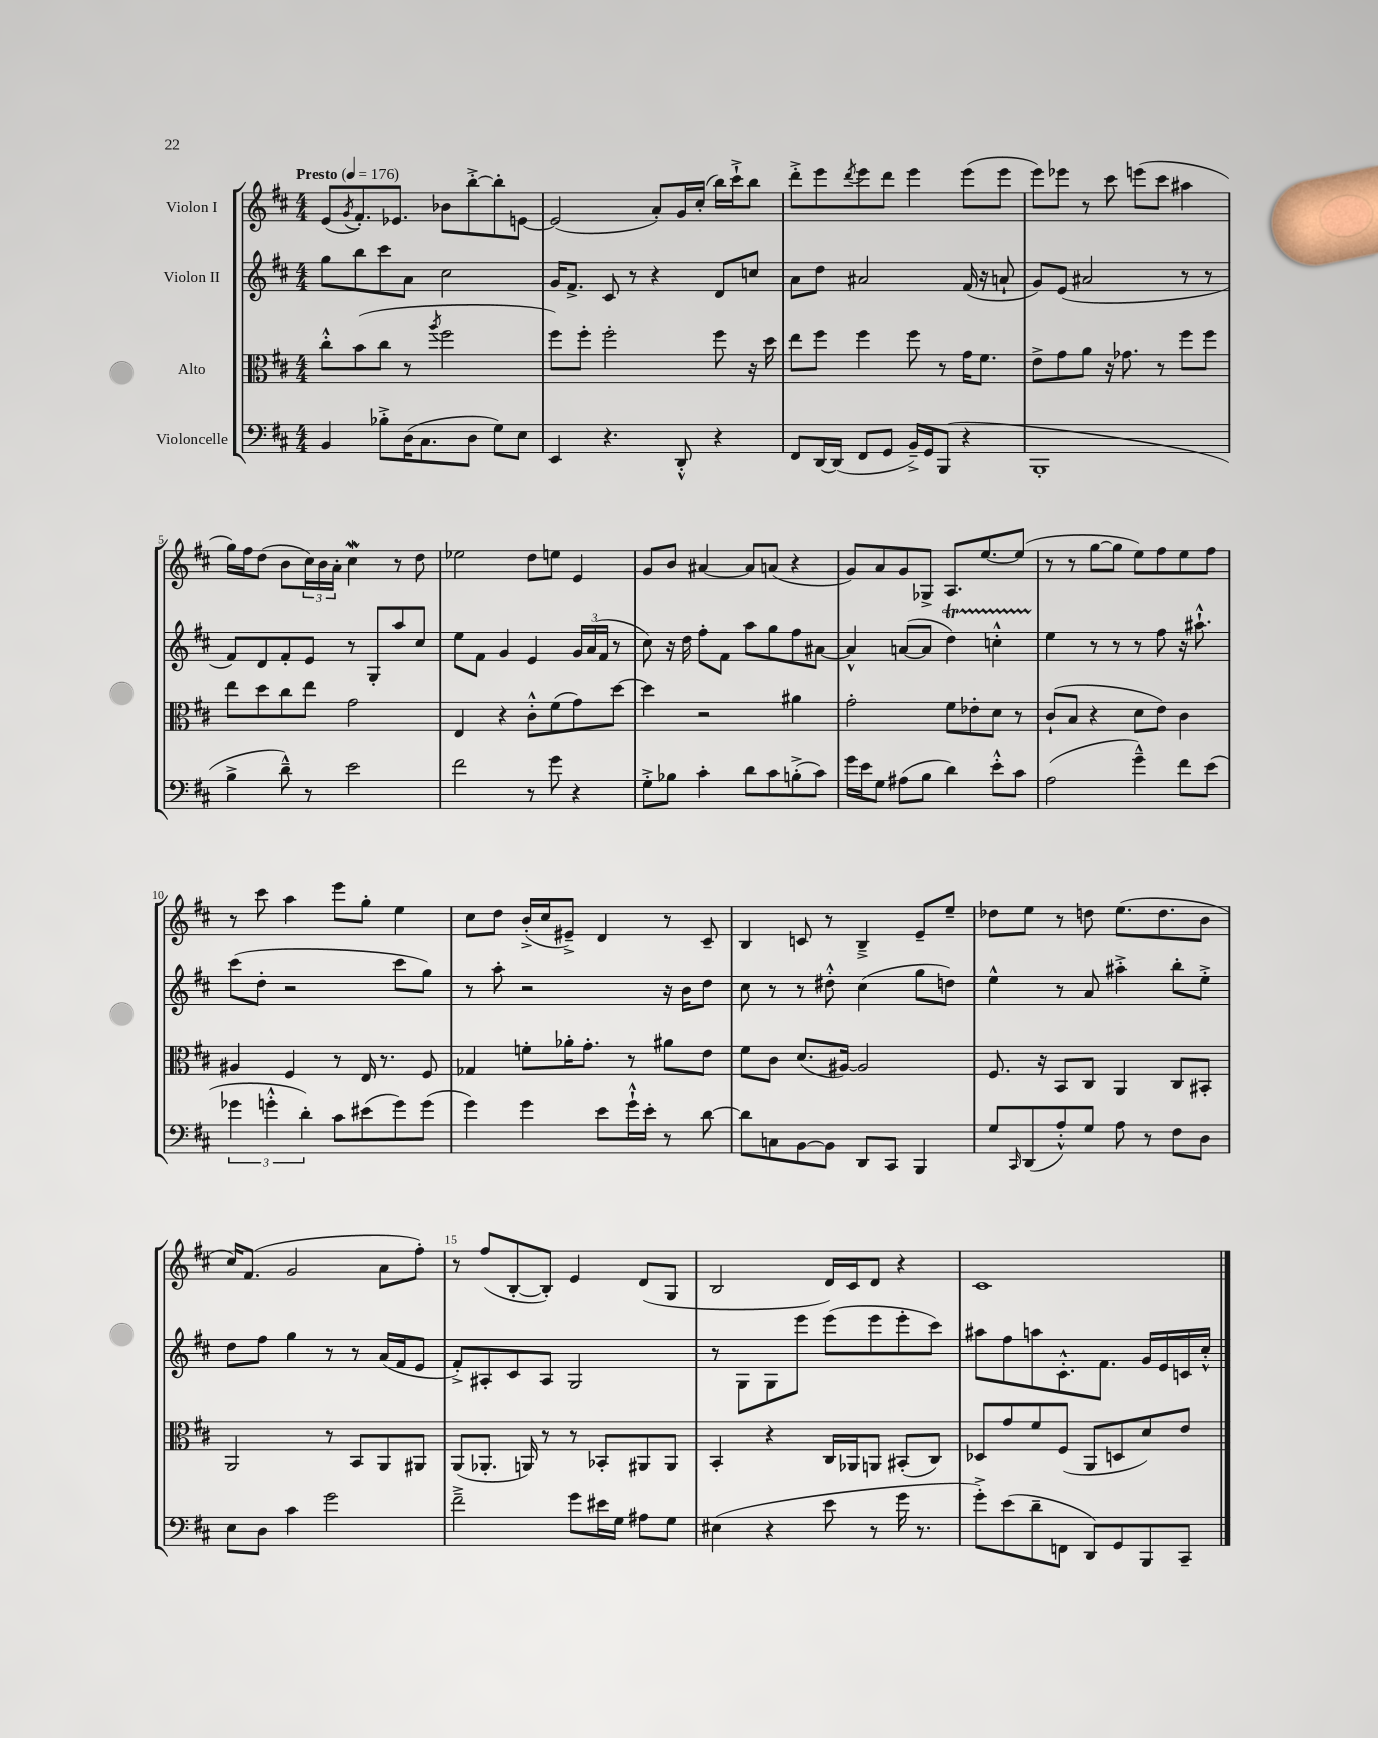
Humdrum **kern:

**kern	**kern	**kern	**kern
*staff4	*staff3	*staff2	*staff1
*clefF4	*clefC3	*clefG2	*clefG2
*k[f#c#]	*k[f#c#]	*k[f#c#]	*k[f#c#]
*M4/4	*M4/4	*M4/4	*M4/4
*MM176	*MM176	*MM176	*MM176
4BB	8cc#'^^	8gg	(8e
.	.	.	8qg
.	(8b	8bb	8.f#')
8B-'^	8cc#	8ccc#	.
.	.	.	8.e-
(16D	8r	8a	.
8.C#	.	.	.
.	8qaa	.	.
.	2ff#	2cc#	8b-
8D	.	.	[8bb'^
8G)	.	.	8bb']
8E	.	.	[8e
=	=	=	=
4EE	8ff#)	16g	(2e]
.	.	8.f#^	.
.	8ff#'	.	.
4.r	2ff#'	8c#	.
.	.	8r	.
.	.	4r	8a')
8DD'^^	.	.	16g
.	.	.	(16cc#'
4r	8ff#	8d	16bb)
.	.	.	16ccc#`^
.	16r	8cc	8bb
.	16dd	.	.
=	=	=	=
8FF#	8ee	8a	8ddd'^
[16DD	8ff#	8dd	8eee
(16DD]	.	.	.
.	.	.	8qddd
8FF#	4ff#	2a#	8eee
8GG	.	.	8ddd
16BB~^)	8ff#	.	4eee
16GG	.	.	.
(8BBB	8r	.	.
4r	16g	(16f#	(8eee
.	8.f#	16r	.
.	.	8a`	8eee
=	=	=	=
1BBB'	8e^	8g)	8eee)
.	8g	(8e	8eee-
.	8a	2a#	8r
.	16r	.	8ccc#
.	8.g-	.	.
.	.	.	(8eee
.	8r	.	8ccc#
.	8ff#	8r	4aa#
.	8ff#	8r	.
=	=	=	=
4B^	8ee	8f#)	16gg)
.	.	.	16ff#
.	8dd	8d	(8dd
8d~^^)	8cc#	8f#'	8b
8r	8ee	8e	24cc#)
.	.	.	24b
.	.	.	24a'
2e	2g	8r	4cc#
.	.	8G'	.
.	.	8aa	8r
.	.	8cc#	8dd
=	=	=	=
2f#	4E	8ee	2ee-
.	.	8f#	.
.	4r	4g	.
8r	8c#'^^	4e	8dd
8g	(8f#	.	8ee
4r	8g)	24g	4e
.	.	(24a	.
.	.	24f#	.
.	[8dd	8r	.
=	=	=	=
8G'^	4dd]	8cc#)	8g
8B-	.	16r	8b
.	.	16dd	.
4c#'	2r	8ff#'	[4a#
.	.	8f#	.
8d	.	8aa	8a#]
8c#	.	8gg	(8a
(8B'^	4a#	8ff#	4r
8c#)	.	[8a#	.
=	=	=	=
16g	2g'	4a#^^]	8g)
16e	.	.	.
8G	.	.	8a
(8A#	.	([8a	8g
8B	.	8a]	8G-^
4d)	8f#	4dd)	8.A
.	8e-'	.	.
.	.	.	[8.ee
8e'^^	8d	4cc'^^	.
8c#	8r	.	(8ee]
=	=	=	=
(2A	(8c#`	4ee	8r
.	8B	.	8r
.	4r	8r	[8gg
.	.	8r	8gg]
4g~^^)	8d	8r	8ee)
.	8e)	8ff#	8ff#
8f#	4c#	16r	8ee
.	.	8.aa#`^^	.
(8e	.	.	8ff#
=	=	=	=
6g-	4A#	(8ccc#	8r
.	.	8dd'	8ccc#
6g'^^	.	.	.
.	4F#	2r	4aa
6d')	.	.	.
8c#	8r	.	8eee
(8e#	16E	.	8gg'
.	8.r	.	.
8g)	.	8ccc#	4ee
(8g	8F#	8gg)	.
=	=	=	=
4g)	4G-	8r	8cc#
.	.	8aa'	8dd
4g	8f'	2r	(16b'^
.	.	.	16cc#
.	16a-'	.	8e#~^)
.	8.g'	.	.
8e	.	.	4d
16g`^^	8r	.	.
16e'	.	.	.
8r	8a#	16r	8r
.	.	16b	.
[8d	8e	8dd	8c#~
=	=	=	=
8d]	8f#	8cc#	4B
8C	8c#	8r	.
[8BB	(8.d	8r	8c
8BB]	.	8dd#'^^	8r
.	[16A#)	.	.
8DD	2A#]	(4cc#	4B~^
8CC#	.	.	.
4BBB	.	8gg	8e~
.	.	8dd)	8ee~
=	=	=	=
8G	8.F#	4ee^^	8dd-
16qqCC#	.	.	.
(8DD	.	.	8ee
.	16r	.	.
8A'^^)	8BB	8r	8r
8G	8C#	8a	8dd
8A	4AA	4aa#'^	(8.ee
8r	.	.	.
.	.	.	8.dd
8F#	8C#	8bb'	.
8D	8BB#'	8ee'^	8b
=	=	=	=
8E	2AA	8dd	16cc#)
.	.	.	(8.f#
8D	.	8ff#	.
4c#	.	4gg	2g
2g	8r	8r	.
.	8BB	8r	.
.	8AA	(16a	8a
.	.	16f#	.
.	8AA#	8e	8ff#')
=	=	=	=
2f#~^	(8AA	8f#'^)	8r
.	8.AA-'	8A#'	(8ff#
.	.	8c#	[8B'
.	16AA)	.	.
.	8r	8A#	8B'])
8g	8r	2G	4e
16e#	8BB-'	.	.
16G	.	.	.
8A#	8AA#	.	(8d
8G	8AA#	.	8G
=	=	=	=
(4E#	4BB'	8r	2B
.	.	8G	.
4r	4r	8G	.
.	.	8eee	.
8e	16C#	(8eee	16d)
.	16AA-	.	16c#
8r	8AA	8eee	8d
16g	(8BB#'	8eee'	4r
8.r	.	.	.
.	8C#)	8ccc#)	.
=	=	=	=
8g'^)	8D-	8aa#	1c#
(8e	8g	8ff#	.
8d~	8f#	8aa	.
8FF	(8F#	8.c#'^^	.
8DD)	8AA	.	.
.	.	8.f#	.
8GG	8D	.	.
8BBB	8d)	16g	.
.	.	16e	.
8CC#~	8e	16c	.
.	.	16cc#'^^	.
==	==	==	==
*-	*-	*-	*-
